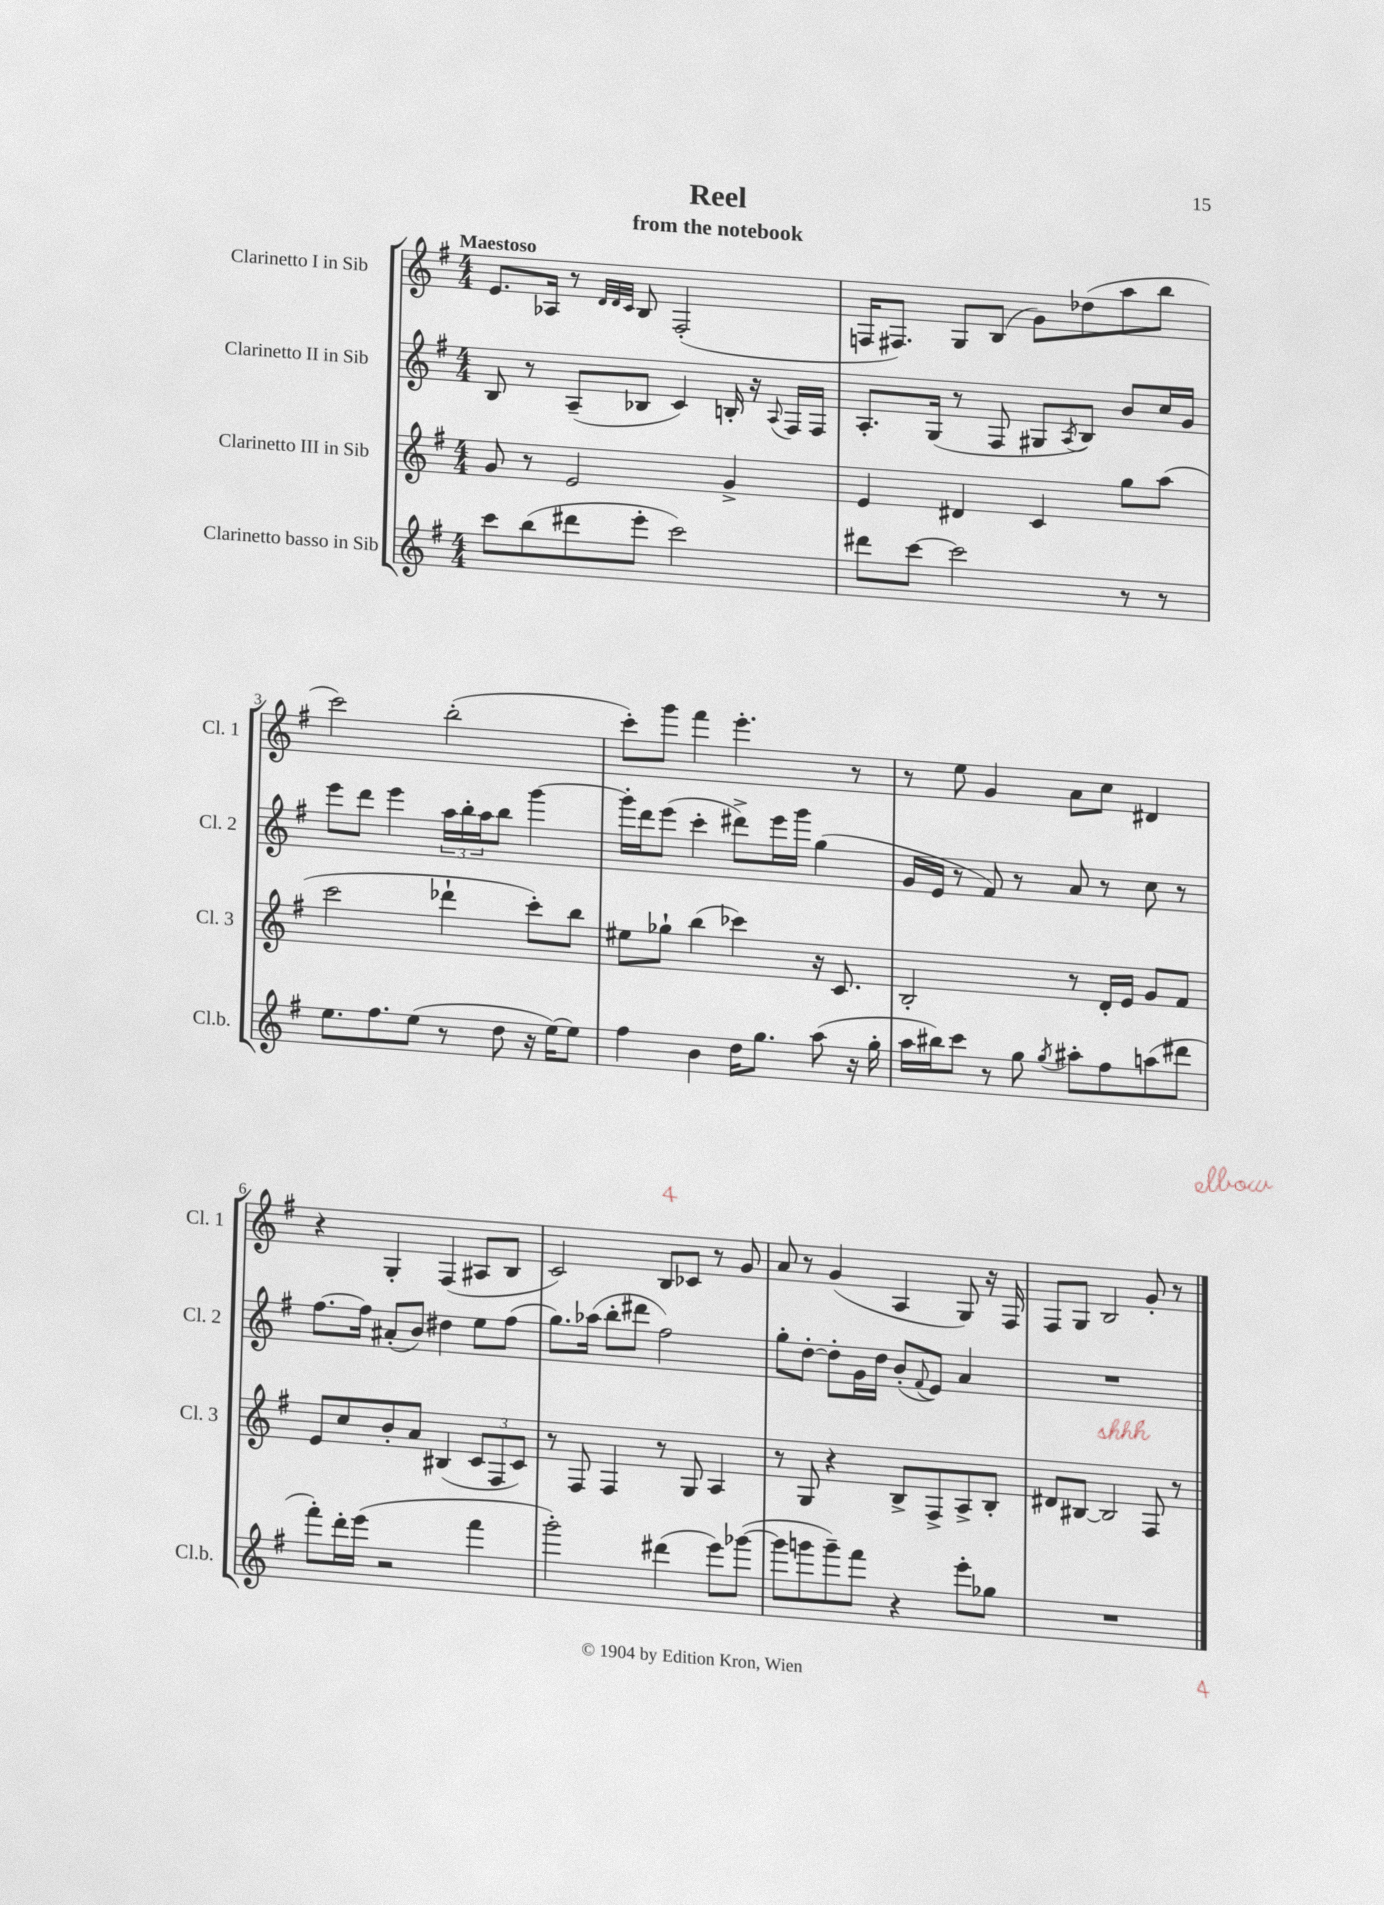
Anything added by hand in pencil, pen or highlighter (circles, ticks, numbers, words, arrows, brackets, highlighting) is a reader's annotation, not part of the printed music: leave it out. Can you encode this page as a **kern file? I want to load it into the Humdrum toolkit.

**kern	**kern	**kern	**kern
*staff4	*staff3	*staff2	*staff1
*clefG2	*clefG2	*clefG2	*clefG2
*k[f#]	*k[f#]	*k[f#]	*k[f#]
*M4/4	*M4/4	*M4/4	*M4/4
8ccc	8g	8B	8.e
(8bb	8r	8r	.
.	.	.	16A-
8ddd#	2e	(8A~	8r
.	.	.	32qqd
.	.	.	32qqd
.	.	.	32qqc
8eee'	.	8B-	8B
2ccc)	.	4c)	(2F#'
.	4g^	16B'	.
.	.	16r	.
.	.	8qqA	.
.	.	16F#	.
.	.	16F#	.
=	=	=	=
8ddd#	4e	8.A'	16F
.	.	.	8.F#)
[8ccc	.	.	.
.	.	(16G	.
2ccc]	4d#	8r	8G
.	.	8F#	(8B
.	4c	8G#	8g)
.	.	8qA	.
.	.	8B)	(8dd-
8r	8gg	8b	8aa
8r	(8aa	16cc	8bb
.	.	16g	.
=	=	=	=
8.ee	2ccc	8eee	2ccc)
.	.	8ddd	.
8.ff#	.	.	.
.	.	4eee	.
(8ee	.	.	.
8r	4ddd-`	24aa	(2bb'
.	.	24bb'	.
.	.	24aa	.
8dd	.	8bb	.
16r	8ccc')	[4ggg	.
[16ee)	.	.	.
8ee]	8bb	.	.
=	=	=	=
4ff#	8ee#	16ggg']	8ccc')
.	.	16ddd	.
.	8gg-`	(8eee	8ggg
4b	(4bb	4ccc'	4fff#
16dd	4ccc-)	8ddd#^)	4.eee'
8.gg	.	.	.
.	.	16eee	.
.	.	16ggg	.
(8aa	16r	(4gg	.
.	8.c	.	.
16r	.	.	8r
16gg'	.	.	.
=	=	=	=
16aa	2B'	16g	8r
16bb#)	.	16e	.
8ccc	.	8r	8ee
8r	.	8f#)	4g
8gg	.	8r	.
8qgg	.	.	.
8aa#'	8r	8a	8a
8ff#	16d'	8r	8cc
.	16e	.	.
(8aa	8g	8cc	4d#
8ddd#	8f#	8r	.
=	=	=	=
8fff#')	8e	[8.ff#	4r
16ddd'	8cc	.	.
(16eee	.	16ff#]	.
2r	8b'	(8a#'	4G'
.	8a	8b)	.
.	(4B#	4dd#	(4F#
4fff#	12c	8ee	8A#
.	12F#	.	.
.	.	(8ff#	8B
.	12c)	.	.
=	=	=	=
2ggg')	8r	8.gg)	2c)
.	8F#	.	.
.	.	(16aa-	.
.	4F#	8bb'	.
.	.	8ddd#	.
(4ddd#	8r	2ff#)	8B
.	8G	.	8c-
8eee)	4A	.	8r
([8ggg-	.	.	8g
=	=	=	=
8ggg-]	8r	8gg'	8a
8ggg	8G	[8dd'	8r
8ggg~)	4r	8dd']	(4g
8fff#	.	16g	.
.	.	16dd	.
4r	8B^	(8b'	4A
.	.	8qqf#	.
.	8F#^	8e)	.
8eee'	8A^	4a	8G)
8gg-	8B'	.	16r
.	.	.	16F#
=	=	=	=
1r	8d#	1r	8F#
.	[8B#	.	8G
.	2B#]	.	2B
.	8F#	.	8g'
.	8r	.	8r
==	==	==	==
*-	*-	*-	*-
